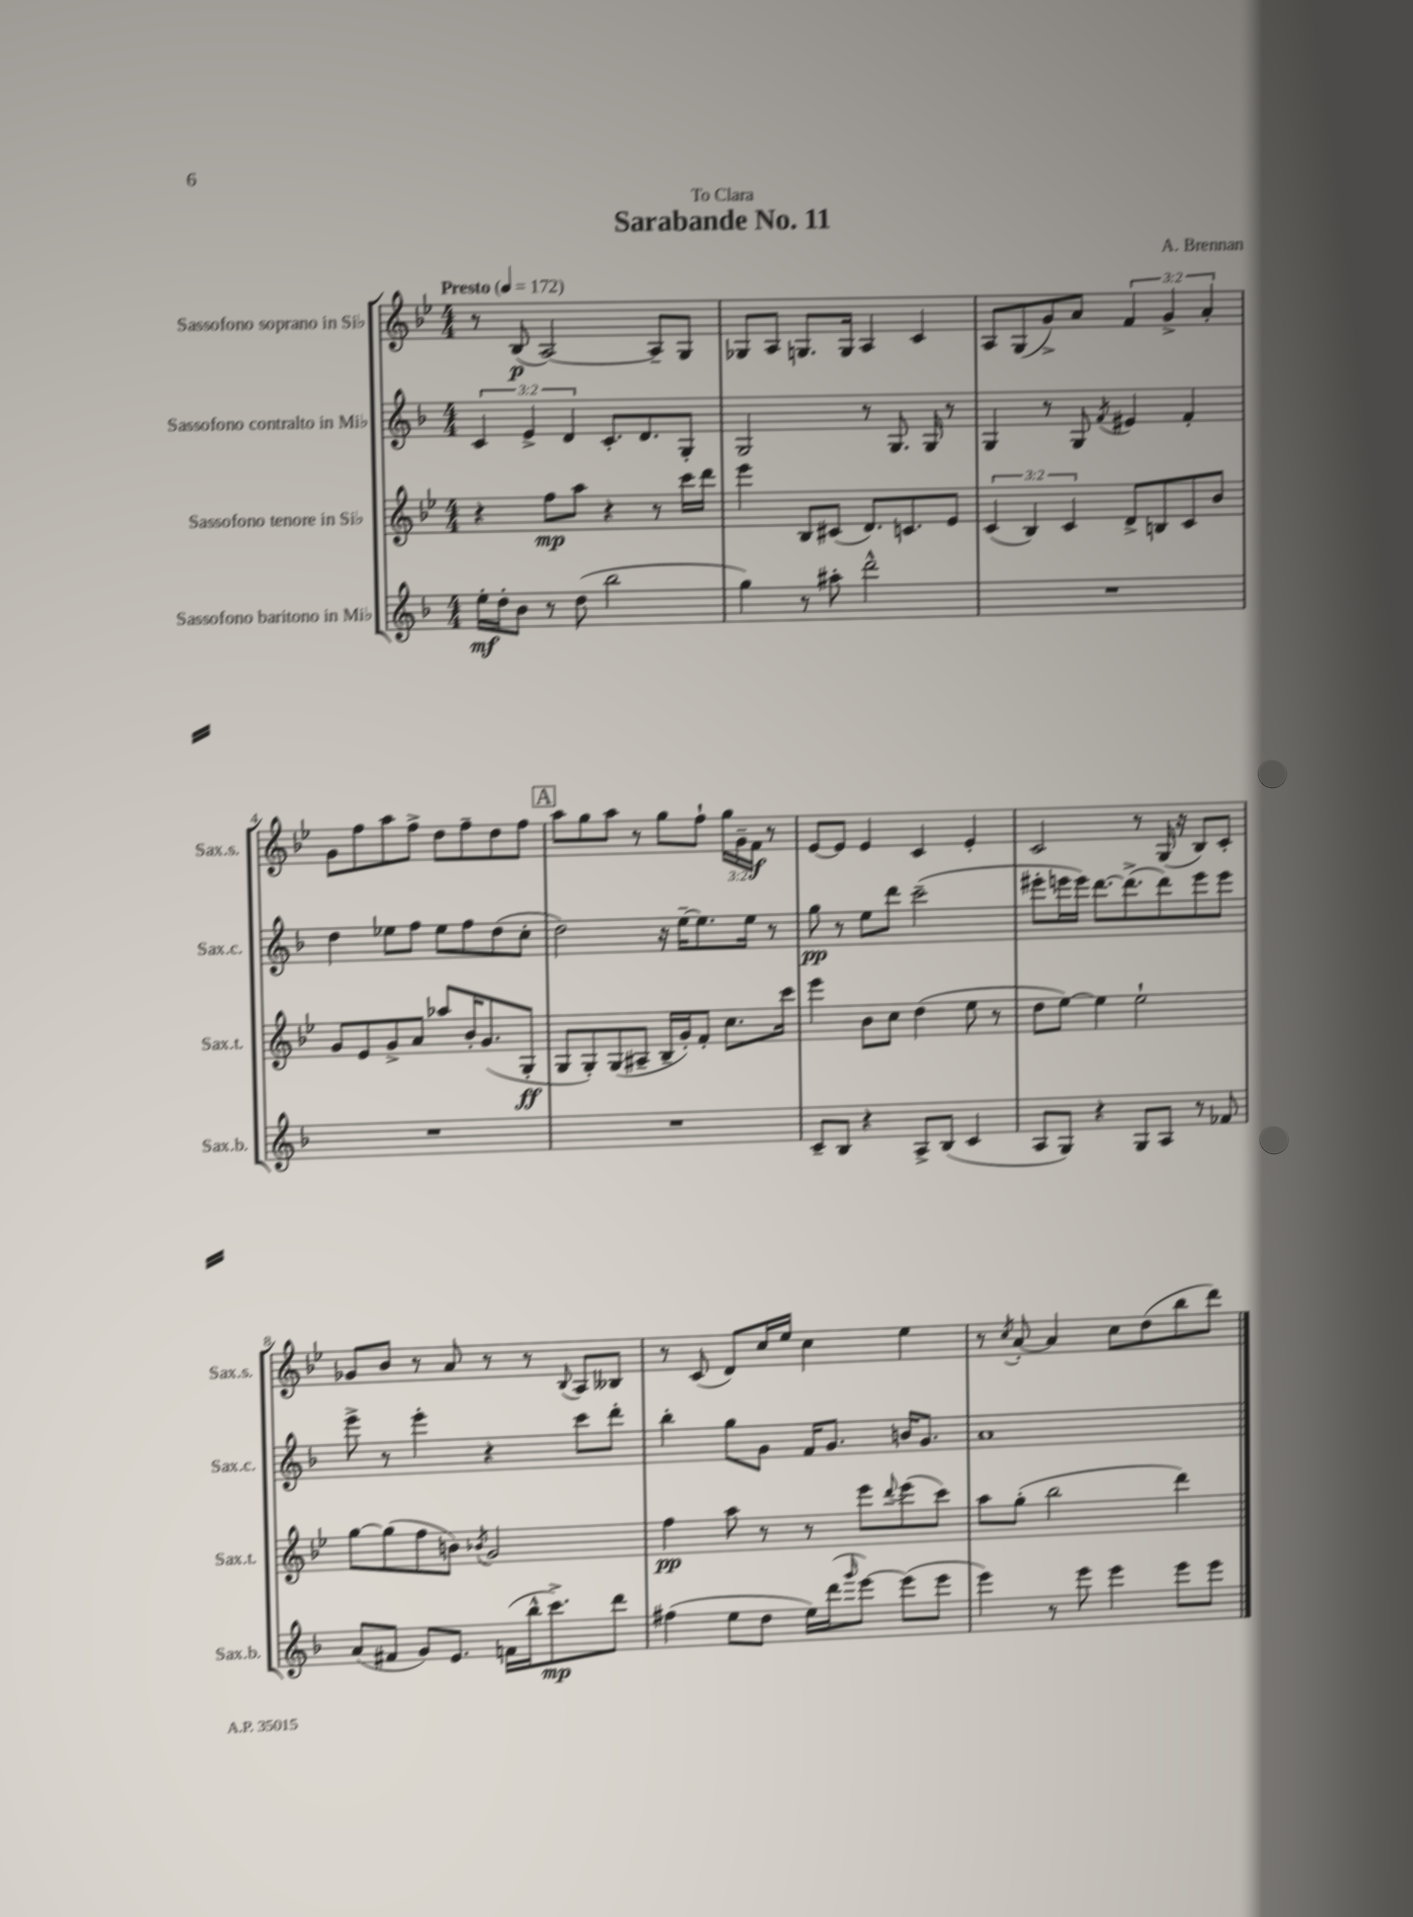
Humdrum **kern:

**kern	**kern	**kern	**kern
*staff4	*staff3	*staff2	*staff1
*clefG2	*clefG2	*clefG2	*clefG2
*k[b-]	*k[b-e-]	*k[b-]	*k[b-e-]
*M4/4	*M4/4	*M4/4	*M4/4
*MM172	*MM172	*MM172	*MM172
16ee'	4r	6c	8r
16dd'	.	.	.
8b-	.	.	(8B-
.	.	6e^	.
8r	8ff	.	[2A)
.	.	6d	.
(8dd	8aa	.	.
2bb-	4r	8.c'	.
.	.	8.d	.
.	8r	.	8A~]
.	16ccc	8G'	8G
.	16ddd	.	.
=	=	=	=
4gg)	4eee-	2G	8G-
.	.	.	8A
8r	8B-	.	8.G
8aa#'	(8c#	.	.
.	.	.	16G
2ddd^^	8.d)	8r	4A
.	.	8.G	.
.	8.c	.	.
.	.	.	4c
.	.	16G	.
.	8e-	8r	.
=	=	=	=
1r	(6c	4G	8A
.	.	.	(8G
.	6B-)	.	.
.	.	8r	8g^)
.	6c	.	.
.	.	8G	8a
.	.	8qf	.
.	8d^	4e#	6f
.	8B	.	.
.	.	.	6g^
.	8c	4f'	.
.	.	.	6a'
.	8b-	.	.
=	=	=	=
1r	8g	4dd	8g
.	8e-	.	8ff
.	8g^	8ee-	8aa
.	8a	8ff	8ff^
.	8aa-	8ee-	8dd
.	16b-'	8ff	8ff~
.	(8.g	.	.
.	.	(8dd	8dd
.	8G'	8cc'	8ff
=	=	=	=
1r	8G	2dd)	8aa
.	8G')	.	8gg
.	(8G	.	8aa
.	8A#~	.	8r
.	16B-~	16r	8gg
.	16g')	[16ee~	.
.	8f'	8.ee]	8ff`
.	8.cc	.	24gg
.	.	.	24g~
.	.	16ee	.
.	.	.	24f
.	.	8r	8r
.	16ccc	.	.
=	=	=	=
8c~	4eee-	8gg	[8e-
8B-	.	8r	8e-]
4r	8b-	8ee	4e-
.	8cc	8ddd	.
8A^	(4dd	(2ccc~	4c
(8B-	.	.	.
4c	8ee-	.	4e-'
.	8r	.	.
=	=	=	=
8A	8dd	8eee#'	2c
8G)	[8ee-)	16eee	.
.	.	16eee)	.
4r	4ee-]	[8.ddd	.
.	.	(8.ddd^]	.
8G	2ee-`	.	8r
8A	.	8ddd)	(16G
.	.	.	16r
8r	.	8eee	8B-)
8f-	.	8eee	8c'
=	=	=	=
(8a	[8gg	8eee^	8g-
8f#	(8gg]	8r	8b-
8g)	8ff	4eee'	8r
8.e	8b)	.	8a
.	8qb-	.	.
.	2g	4r	8r
(16f	.	.	.
16bb-^^	.	.	8r
8.ccc^)	.	.	.
.	.	.	8qqB-
.	.	8ccc	8A
8ddd	.	8ddd'	8B--
=	=	=	=
(4ff#	4ff	4bb-'	8r
.	.	.	(8c
8ee	8aa	8gg	8d)
8dd	8r	8g	16cc
.	.	.	16ee-
16ee)	8r	16f	4cc
(16ddd	.	8.g	.
16qqggg	.	.	.
[8eee)	8eee-	.	.
.	8qqddd	.	.
(8eee]	(8eee-	16b	4ee-
.	.	8.g	.
8eee	8ccc)	.	.
=	=	=	=
4eee)	8aa	1a	8r
.	.	.	8qcc
.	(8gg'	.	[8a'
8r	2bb-	.	4a]
8eee	.	.	.
4eee	.	.	8cc
.	.	.	(8dd
8eee	4ddd)	.	8bb-
8eee	.	.	8ddd)
==	==	==	==
*-	*-	*-	*-
